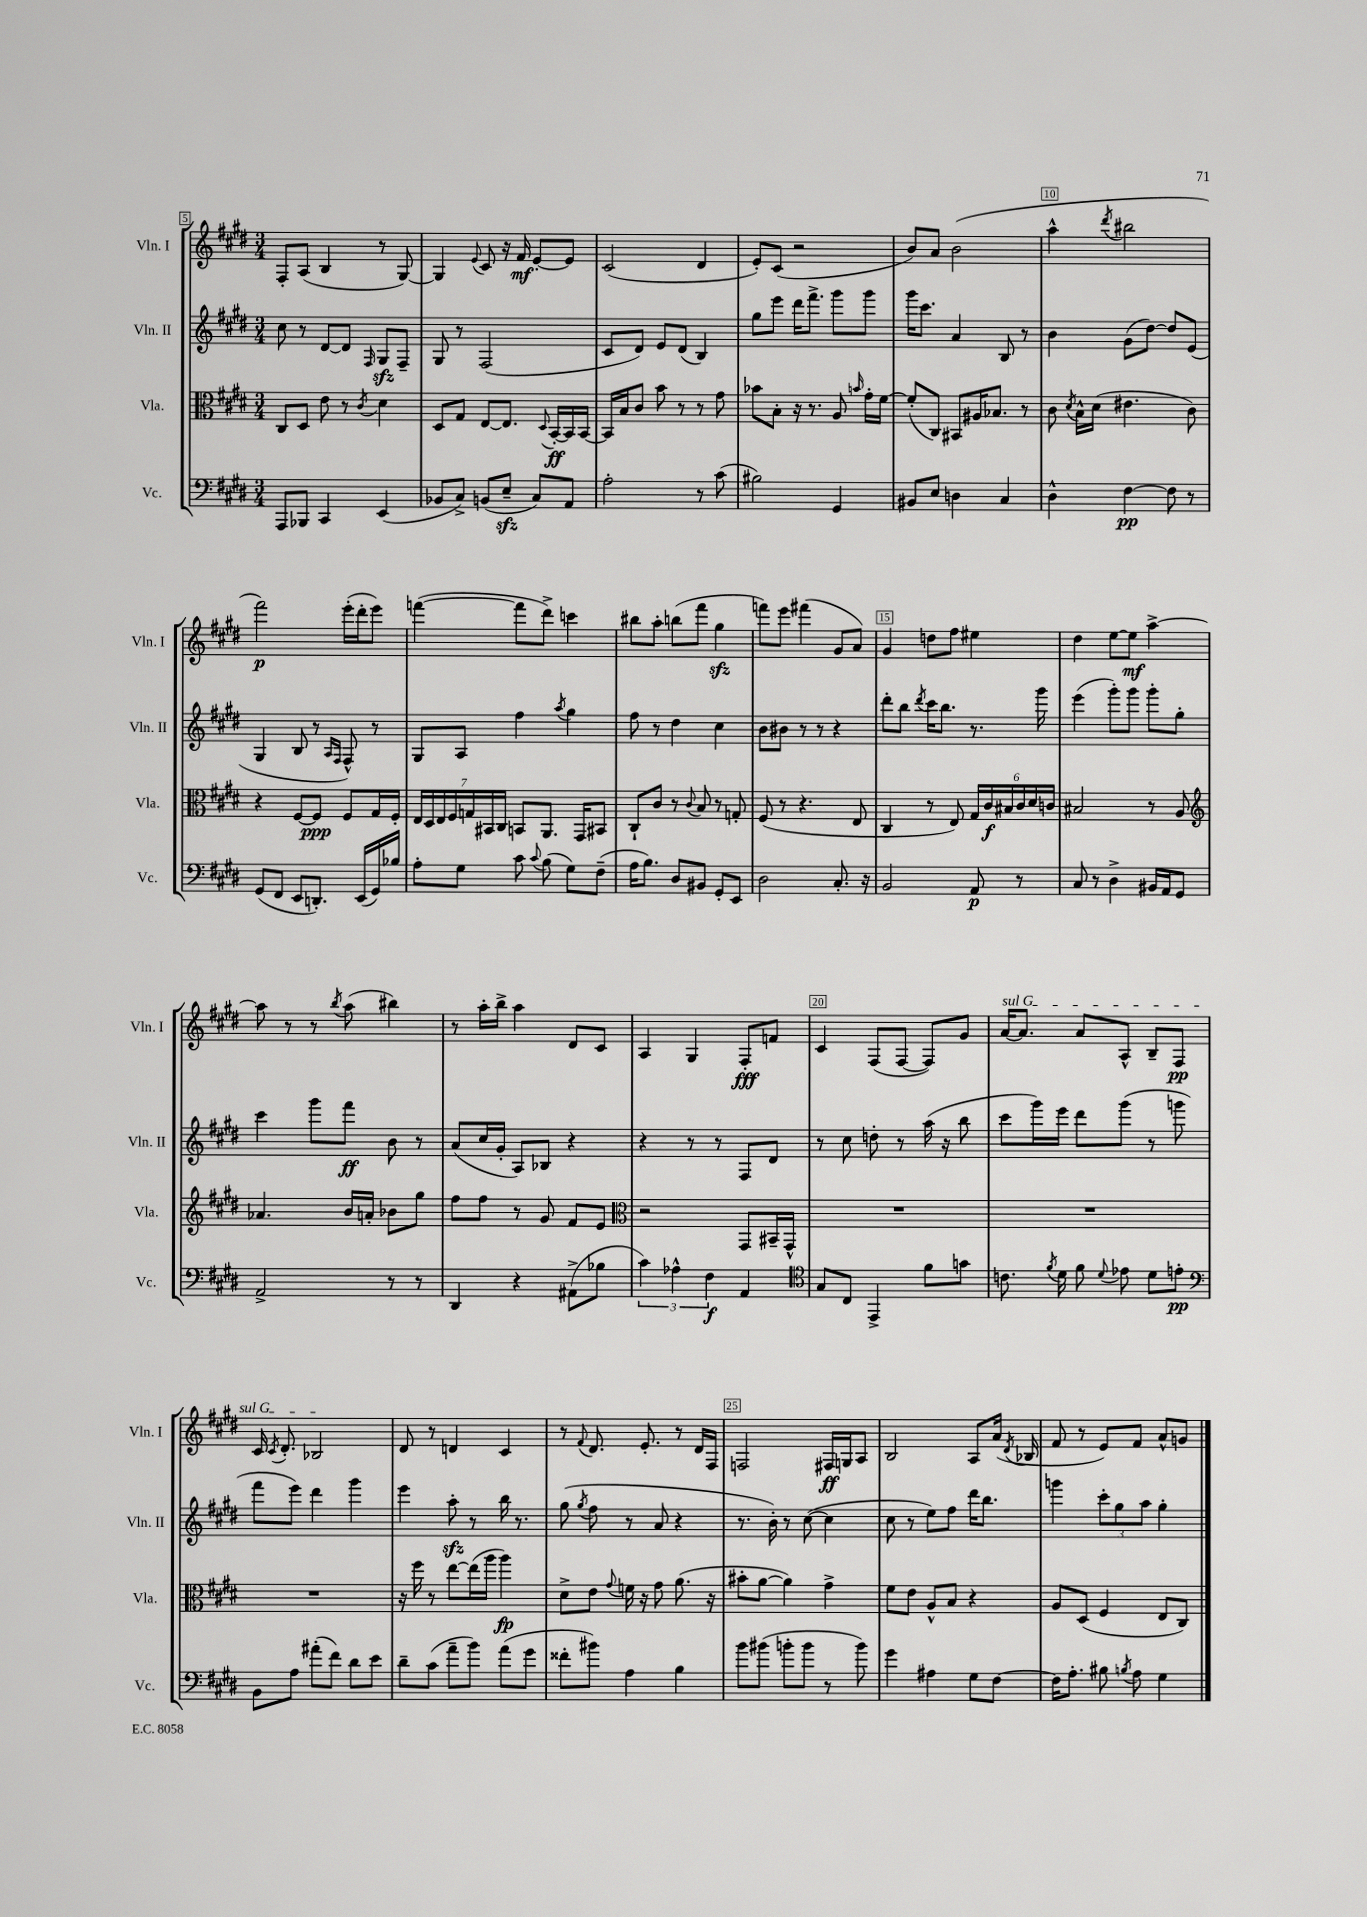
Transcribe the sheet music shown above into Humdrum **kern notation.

**kern	**kern	**kern	**kern
*staff4	*staff3	*staff2	*staff1
*clefF4	*clefC3	*clefG2	*clefG2
*k[f#c#g#d#]	*k[f#c#g#d#]	*k[f#c#g#d#]	*k[f#c#g#d#]
*M3/4	*M3/4	*M3/4	*M3/4
8AAA	8C#	8cc#	8F#'
8BBB-	8D#	8r	(8A
4CC#	8e	[8d#	4B
.	8r	8d#]	.
.	8qc#	16qqF#	.
(4EE	4d#	8G#	8r
.	.	8F#~	[8G#)
=	=	=	=
8BB-	8D#	8G#	4G#]
8C#^)	8G#	8r	.
.	.	.	8qqe
(8BB	[8E	(2F#	8c#
8E~	8.E]	.	16r
.	.	.	16f#
8C#)	.	.	[8e'
.	8qqD#	.	.
.	[16BB'	.	.
8AA	16BB]	.	8e]
.	[16BB	.	.
=	=	=	=
2A'	16BB]	8c#	(2c#
.	16B	.	.
.	8c#	8d#)	.
.	8b	8e	.
.	8r	(8d#	.
8r	8r	4B)	4d#
(8c#	8g#	.	.
=	=	=	=
2B#)	8b-	8gg#	8e')
.	8B'	8eee	(8c#
.	16r	16ddd#	2r
.	8.r	8.fff#^	.
4GG#	8A	8ggg#	.
.	16qqb	.	.
.	16g#'	8ggg#	.
.	[16f#	.	.
=	=	=	=
8BB#	(8f#']	16ggg#	8b)
.	.	8.ccc#	.
8E	8C#)	.	8a
4D	8BB#	4a	(2b
.	16A#	.	.
.	8.B-	.	.
4C#	.	8B	.
.	8r	8r	.
=	=	=	=
4D#^^	8c#	4b	4aa^^
.	8qd#	.	.
.	16B^^	.	.
.	(16d#	.	.
.	.	.	8qddd#
[4F#	4.e#	(8g#	2bb#
.	.	[8dd#)	.
8F#]	.	8dd#]	.
8r	8c#)	(8e	.
=	=	=	=
(8GG#	4r	4G#	2fff#)
8FF#	.	.	.
8EE	[8F#	8B	.
8.DD')	8F#]	8r	.
.	.	16qqA	.
.	.	16qqF#	.
.	8F#	8F#^^)	(16eee'
(16EE	.	.	16ddd#'
16GG#)	16G#	8r	8eee)
16B-	16F#'	.	.
=	=	=	=
8A'	28E	8G#	([4fff
.	28D#	.	.
.	28E	.	.
.	28F#	.	.
8G#	.	8A	.
.	28G	.	.
.	28BB#	.	.
.	28C#	.	.
8c#	8BB	4ff#	8fff]
8qqc#	.	.	.
(8B	8.AA	.	8ddd#^)
.	.	8qaa	.
8G#)	.	4gg#	4ccc
.	16GG#	.	.
(8F#~	8BB#	.	.
=	=	=	=
16A	8C#`	8ff#	8bb#
8.B)	.	.	.
.	8c#	8r	8aa'
8D#	8r	4dd#	(8bb
.	8qqc#	.	.
8BB#	8B	.	8fff#
8GG#'	8r	4cc#	4gg#
8EE	8G'	.	.
=	=	=	=
2D#	(8F#	8b	8fff)
.	8r	8b#	8eee
.	4.r	8r	(4fff#
.	.	8r	.
8.C#'	.	4r	8g#
.	8E	.	8a)
16r	.	.	.
=	=	=	=
2BB	4C#	8ddd#'	4g#
.	.	8bb	.
.	.	8qddd#	.
.	8r	16ccc#	8dd
.	.	8.bb	.
.	8E)	.	8ff#
8AA	24G#	8.r	4ee#
.	24c#	.	.
.	24B#	.	.
8r	24c#	.	.
.	24d#	.	.
.	.	16ggg#	.
.	24c	.	.
=	=	=	=
8C#	2B#	(4eee	4dd#
8r	.	.	.
4D#^	.	8ggg#')	[8ee
.	.	8ggg#	8ee]
16BB#	8r	8ggg#'	[4aa^
16AA	.	.	.
8GG#	8A	8gg#'	.
=	=	=	=
*	*clefG2	*	*
2AA^	4.a-	4ccc#	8aa]
.	.	.	8r
.	.	8ggg#	8r
.	.	.	8qbb
.	16b	8fff#	(8aa
.	16a'	.	.
8r	8b-	8b	4bb#)
8r	8gg#	8r	.
=	=	=	=
4DD#	8ff#	(8a	8r
.	8ff#	16cc#	16aa'
.	.	16g#'	16bb^
4r	8r	8A)	4aa
.	8g#	8B-	.
(8AA#^	8f#	4r	8d#
8B-	8e	.	8c#
=	=	=	=
*	*clefC3	*	*
6c#)	2r	4r	4A
6A-^^	.	.	.
.	.	8r	4G#
6F#	.	.	.
.	.	8r	.
4AA	8GG#	8F#	8F#'
.	16BB#~	8d#	8f
.	16GG#^^	.	.
=	=	=	=
*clefC4	*	*	*
8G#	2.r	8r	4c#
8C#	.	8cc#	.
4EE^	.	8dd'	(8F#
.	.	8r	[8F#
8f#	.	(16aa	8F#])
.	.	16r	.
8g	.	8bb	8g#
=	=	=	=
8.c	2.r	8ccc#	[16a
.	.	.	8.a]
.	.	16ggg#)	.
8qf#	.	.	.
16d#	.	16eee	.
8f#	.	8ddd#	8a
8qqd#	.	.	.
8e-	.	(8ggg#	8A^^
8d#	.	8r	8B~
8e'	.	8ggg	8F#
=	=	=	=
*clefF4	*	*	*
8BB	2.r	8fff#	16c#
.	.	.	8qc#
.	.	.	8.d#'
8A	.	8eee)	.
(8a#'	.	4ddd#	2B-
8f#)	.	.	.
8d#	.	4ggg#	.
8e	.	.	.
=	=	=	=
8d#~	16r	4eee	8d#
.	16ff#	.	.
(8c#	8r	.	8r
8a~	[8ee	8aa'	4d
8b)	(16ee]	8r	.
.	16aa	.	.
(8a	4aa)	16bb	4c#
.	.	8.r	.
8g#	.	.	.
=	=	=	=
8f##'	8d#^	(8gg#	8r
.	.	8qgg#	8qqf#
8b#)	8e	8ff#	8.d#
.	8qqg#	.	.
4A	16f	8r	.
.	16r	.	8.e'
.	8g#	8a	.
4B	(8.a	4r	8r
.	.	.	16d#
.	16r	.	16F#
=	=	=	=
8b	8b#'	8.r	2F
(8b#	[8a	.	.
.	.	16b')	.
8b'	4a])	8r	.
8b	.	([8cc#	.
8r	4g#^	4cc#]	16F#
.	.	.	16G
8b)	.	.	8A
=	=	=	=
4g#	8f#	8cc#	2B
.	8e	8r	.
4A#	8A^^	8ee)	.
.	8B	8ff#	.
8G#	4r	16ddd#	8A
.	.	8.bb	.
[8F#	.	.	(16a
.	.	.	8qd#
.	.	.	16B-
=	=	=	=
16F#]	8A	4ggg	8f#
8.A'	.	.	.
.	(8D#	.	8r
8B#	4F#	12ccc#'	8e)
.	.	12gg#	.
8qB	.	.	.
8A	.	.	8f#
.	.	12aa	.
4G#	8E	4gg#'	8a^^
.	8C#)	.	8g
==	==	==	==
*-	*-	*-	*-
